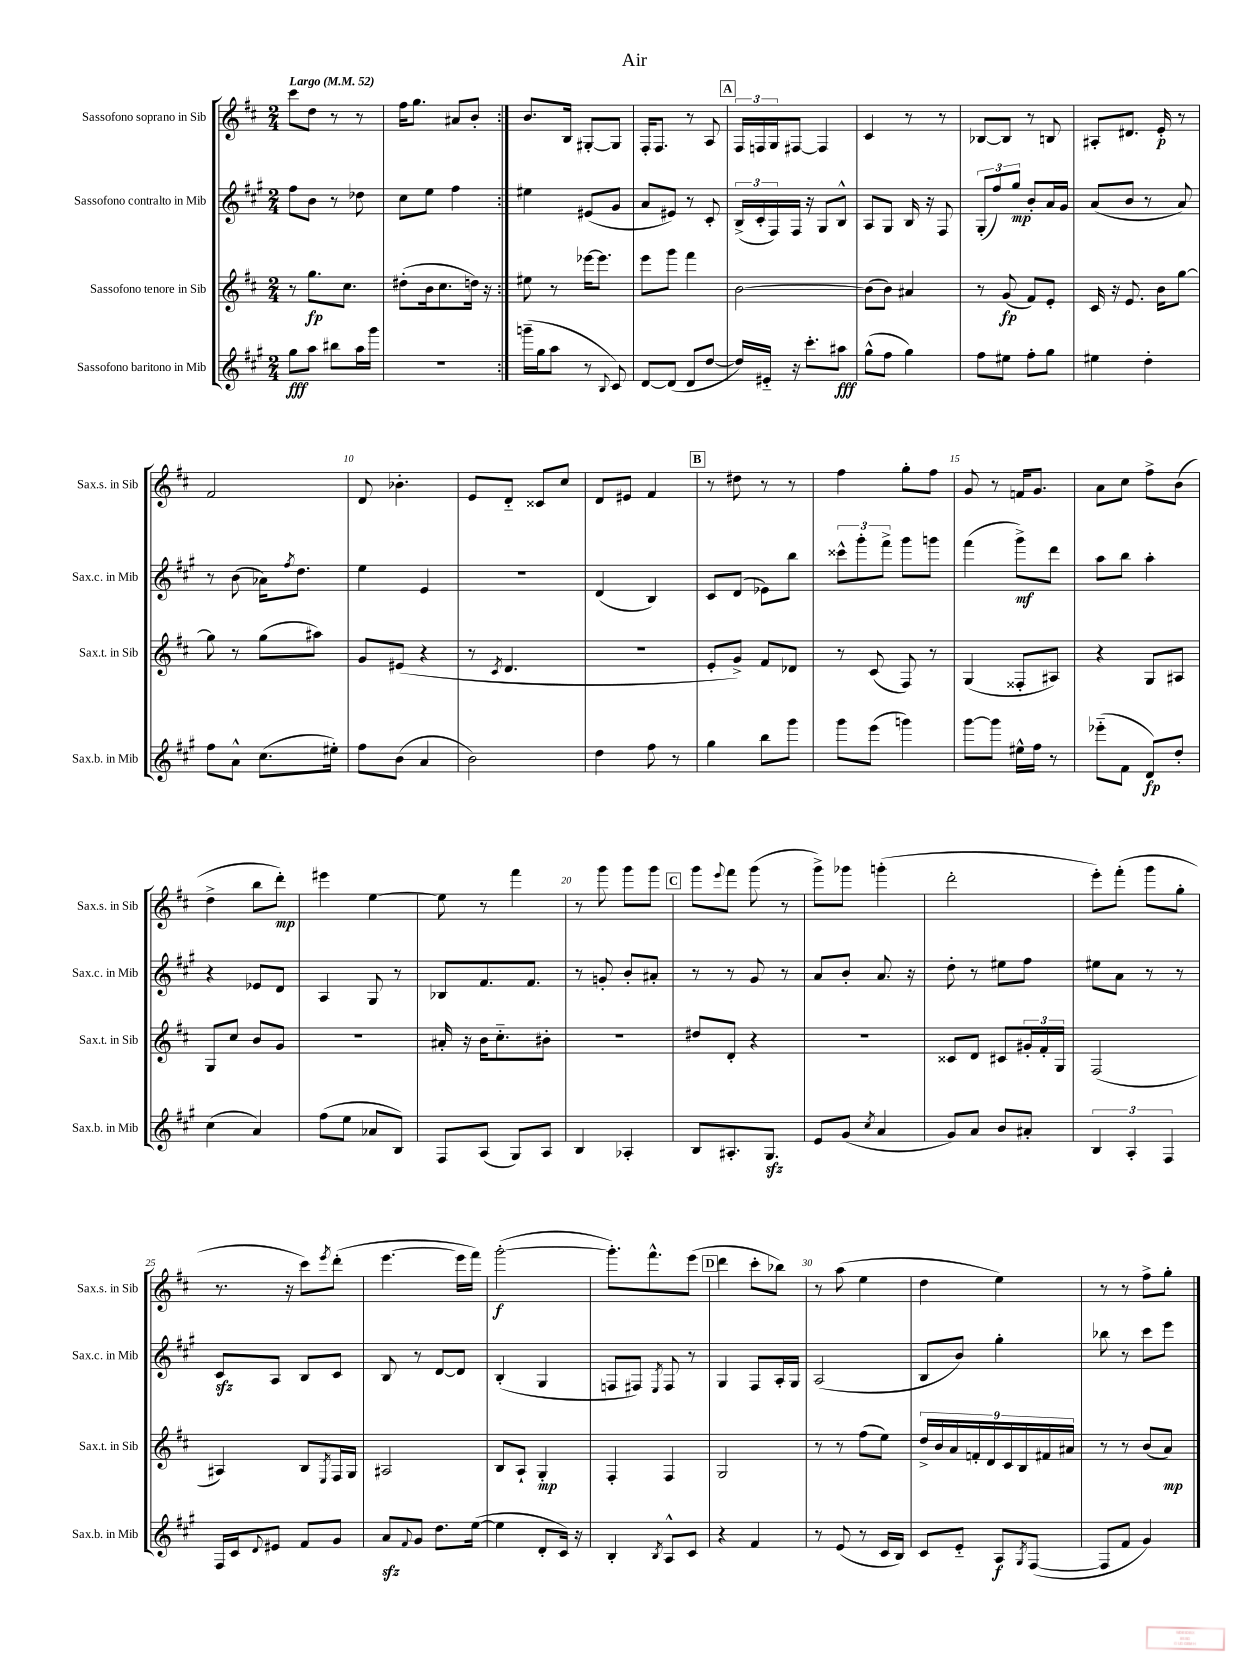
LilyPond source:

\header { title = "Air" }
<<
\new StaffGroup <<
\new Staff = "s0" \with { instrumentName = "Sassofono soprano in Sib" shortInstrumentName = "Sax.s. in Sib" } {
    \clef treble \key d \major \numericTimeSignature \time 2/4 \tempo "Largo" 4 = 52
    \repeat volta 2 { cis'''8 d''8 r8 r8 |
    fis''16 g''8. ais'8 b'8-. | }
    b'8. b16 gis8~-. gis8 |
    fis16-. fis8. r8 a8 |
    \mark \markup { \box "A" } \tuplet 3/2 { fis16 f16 g16 } fis8~ fis4 |
    cis'4 r8 r8 |
    bes8~ bes8 r8 b8 |
    ais8-. dis'8. e'16-.\p r8 |
    fis'2 |
    d'8 bes'4.-. |
    e'8 d'8-_ cisis'8 cis''8 |
    d'8 eis'8 fis'4 |
    \mark \markup { \box "B" } r8 dis''8 r8 r8 |
    fis''4 g''8-. fis''8 |
    g'8 r8 f'16 g'8. |
    a'8 cis''8 fis''8-> b'8( |
    d''4-> b''8 d'''8-.\mp) |
    eis'''4 e''4~ |
    e''8 r8 fis'''4 |
    r8 g'''8 g'''8 g'''8 |
    \mark \markup { \box "C" } g'''8 \appoggiatura { e'''8 } fis'''8 g'''8( r8 |
    g'''8->) ges'''8 g'''4-.( |
    d'''2-. |
    e'''8-.) fis'''8-.( g'''8 g''8-. |
    r8. r16 cis'''8) \acciaccatura { e'''8 } d'''8-.( |
    e'''4.~ e'''16 fis'''16) |
    g'''2~-.\f( |
    g'''8.-.) fis'''8.-^ e'''8( |
    \mark \markup { \box "D" } d'''4 cis'''8-. bes''8) |
    r8 a''8( e''4 |
    d''4 e''4) |
    r8 r8 fis''8-> g''8-. \bar "|." |
}
\new Staff = "s1" \with { instrumentName = "Sassofono contralto in Mib" shortInstrumentName = "Sax.c. in Mib" } {
    \clef treble \key a \major \numericTimeSignature \time 2/4
    \repeat volta 2 { fis''8 b'8 r8 des''8 |
    cis''8 e''8 fis''4 | }
    eis''4 eis'8( gis'8 |
    a'8 eis'8) r8 cis'8-. |
    \mark \markup { \box "A" } \tuplet 3/2 { b16->( cis'16-. fis16) } fis16 r16 gis8 b8-^ |
    a8 gis8 b16 r16 fis8 |
    \tuplet 3/2 { gis8-.( fis''8) gis''8\mp } b'8-. a'16 gis'16 |
    a'8( b'8 r8 a'8) |
    r8 b'8( aes'16) \acciaccatura { fis''8 } d''8. |
    e''4 e'4 |
    r2 |
    d'4( b4) |
    \mark \markup { \box "B" } cis'8 d'8( ees'8) b''8 |
    \tuplet 3/2 { cisis'''8-^ gis'''8-. fis'''8-> } gis'''8 g'''8 |
    fis'''4( gis'''8->\mf) d'''8 |
    a''8 b''8 a''4-. |
    r4 ees'8 d'8 |
    a4 gis8 r8 |
    bes8 fis'8. fis'8. |
    r8 g'8-. b'8-. ais'8-. |
    \mark \markup { \box "C" } r8 r8 gis'8 r8 |
    a'8 b'8-. a'8. r16 |
    d''8-. r8 eis''8 fis''8 |
    eis''8 a'8 r8 r8 |
    cis'8\sfz a8 b8 cis'8 |
    b8 r8 d'8~ d'8 |
    b4-.( gis4 |
    f8 fis8) \acciaccatura { e8 } fis8 r8 |
    \mark \markup { \box "D" } gis4 fis8 a16-. gis16 |
    a2( |
    b8 b'8) gis''4-. |
    bes''8 r8 cis'''8 e'''8 \bar "|." |
}
\new Staff = "s2" \with { instrumentName = "Sassofono tenore in Sib" shortInstrumentName = "Sax.t. in Sib" } {
    \clef treble \key d \major \numericTimeSignature \time 2/4
    \repeat volta 2 { r8 g''8.\fp cis''8. |
    dis''8-.( b'16 cis''8. d''16) r16 | }
    eis''8 r8 ees'''16~ ees'''8. |
    e'''8 g'''8 fis'''4 |
    \mark \markup { \box "A" } b'2~ |
    b'8( b'8) ais'4 |
    r8 g'8\fp( fis'8) e'8-. |
    cis'16 r16 e'8. b'16 g''8~ |
    g''8 r8 g''8( ais''8) |
    g'8 eis'8( r4 |
    r8 \acciaccatura { cis'8 } d'4. |
    R2 |
    \mark \markup { \box "B" } e'8-. g'8->) fis'8 des'8 |
    r8 cis'8( fis8) r8 |
    g4( fisis8-. ais8) |
    r4 g8 ais8 |
    g8 cis''8 b'8 g'8 |
    R2 |
    ais'16-. r16 b'16 cis''8.-_ bis'8-. |
    R2 |
    \mark \markup { \box "C" } dis''8 d'8-. r4 |
    r2 |
    cisis'8 d'8 cis'8 \tuplet 3/2 { gis'16-. fis'16-. g16 } |
    fis2( |
    ais4) b8 \acciaccatura { e8 } fis16 g16 |
    ais2 |
    b8 a8-! g4-.\mp |
    fis4-. fis4 |
    \mark \markup { \box "D" } g2 |
    r8 r8 fis''8( e''8) |
    \tuplet 9/8 { d''16-> b'16 a'16 f'16-. d'16 cis'16 b16 fis'16 ais'16 } |
    r8 r8 b'8( a'8\mp) \bar "|." |
}
\new Staff = "s3" \with { instrumentName = "Sassofono baritono in Mib" shortInstrumentName = "Sax.b. in Mib" } {
    \clef treble \key a \major \numericTimeSignature \time 2/4
    \repeat volta 2 { gis''8\fff a''8 bis''8 a''16 gis'''16 |
    r2 | }
    g'''16--( gis''16 a''8 r8 \appoggiatura { b8 } cis'8) |
    d'8~ d'8( d'8 d''8~ |
    \mark \markup { \box "A" } d''16) eis'16-_ r16 cis'''8.-. ais''8\fff |
    gis''8-^( fis''8 gis''4) |
    fis''8 eis''8 fis''8-. gis''8 |
    eis''4 d''4-. |
    fis''8 a'8-^ cis''8.( eis''16-.) |
    fis''8 b'8( a'4 |
    b'2) |
    d''4 fis''8 r8 |
    \mark \markup { \box "B" } gis''4 b''8 gis'''8 |
    gis'''8 e'''8( g'''4) |
    gis'''8~ gis'''8 eis''16-^ fis''16 r8 |
    ees'''8-_( fis'8 d'8\fp) d''8-. |
    cis''4( a'4) |
    fis''8( e''8 aes'8 b8) |
    fis8 a8( gis8) a8 |
    b4 aes4-. |
    \mark \markup { \box "C" } b8 ais8.-. gis8.\sfz |
    e'8 gis'8( \acciaccatura { cis''8 } a'4 |
    gis'8) a'8 b'8 ais'8-. |
    \tuplet 3/2 { b4 a4-. fis4 } |
    fis16 cis'16 \appoggiatura { d'8 } eis'8 fis'8 gis'8 |
    a'8\sfz \appoggiatura { fis'8 } gis'8 d''8. e''16~( |
    e''4 d'8-. cis'16) r16 |
    b4-. \acciaccatura { b8 } a8-^ cis'8 |
    \mark \markup { \box "D" } r4 fis'4 |
    r8 e'8( r8 cis'16 b16) |
    cis'8 e'8-_ a8\f \acciaccatura { gis8 } fis8~( |
    fis8 fis'8 gis'4) \bar "|." |
}
>>
>>
\layout { \context { \Score \override BarNumber.break-visibility = ##(#f #t #t) barNumberVisibility = #(every-nth-bar-number-visible 5) } }
